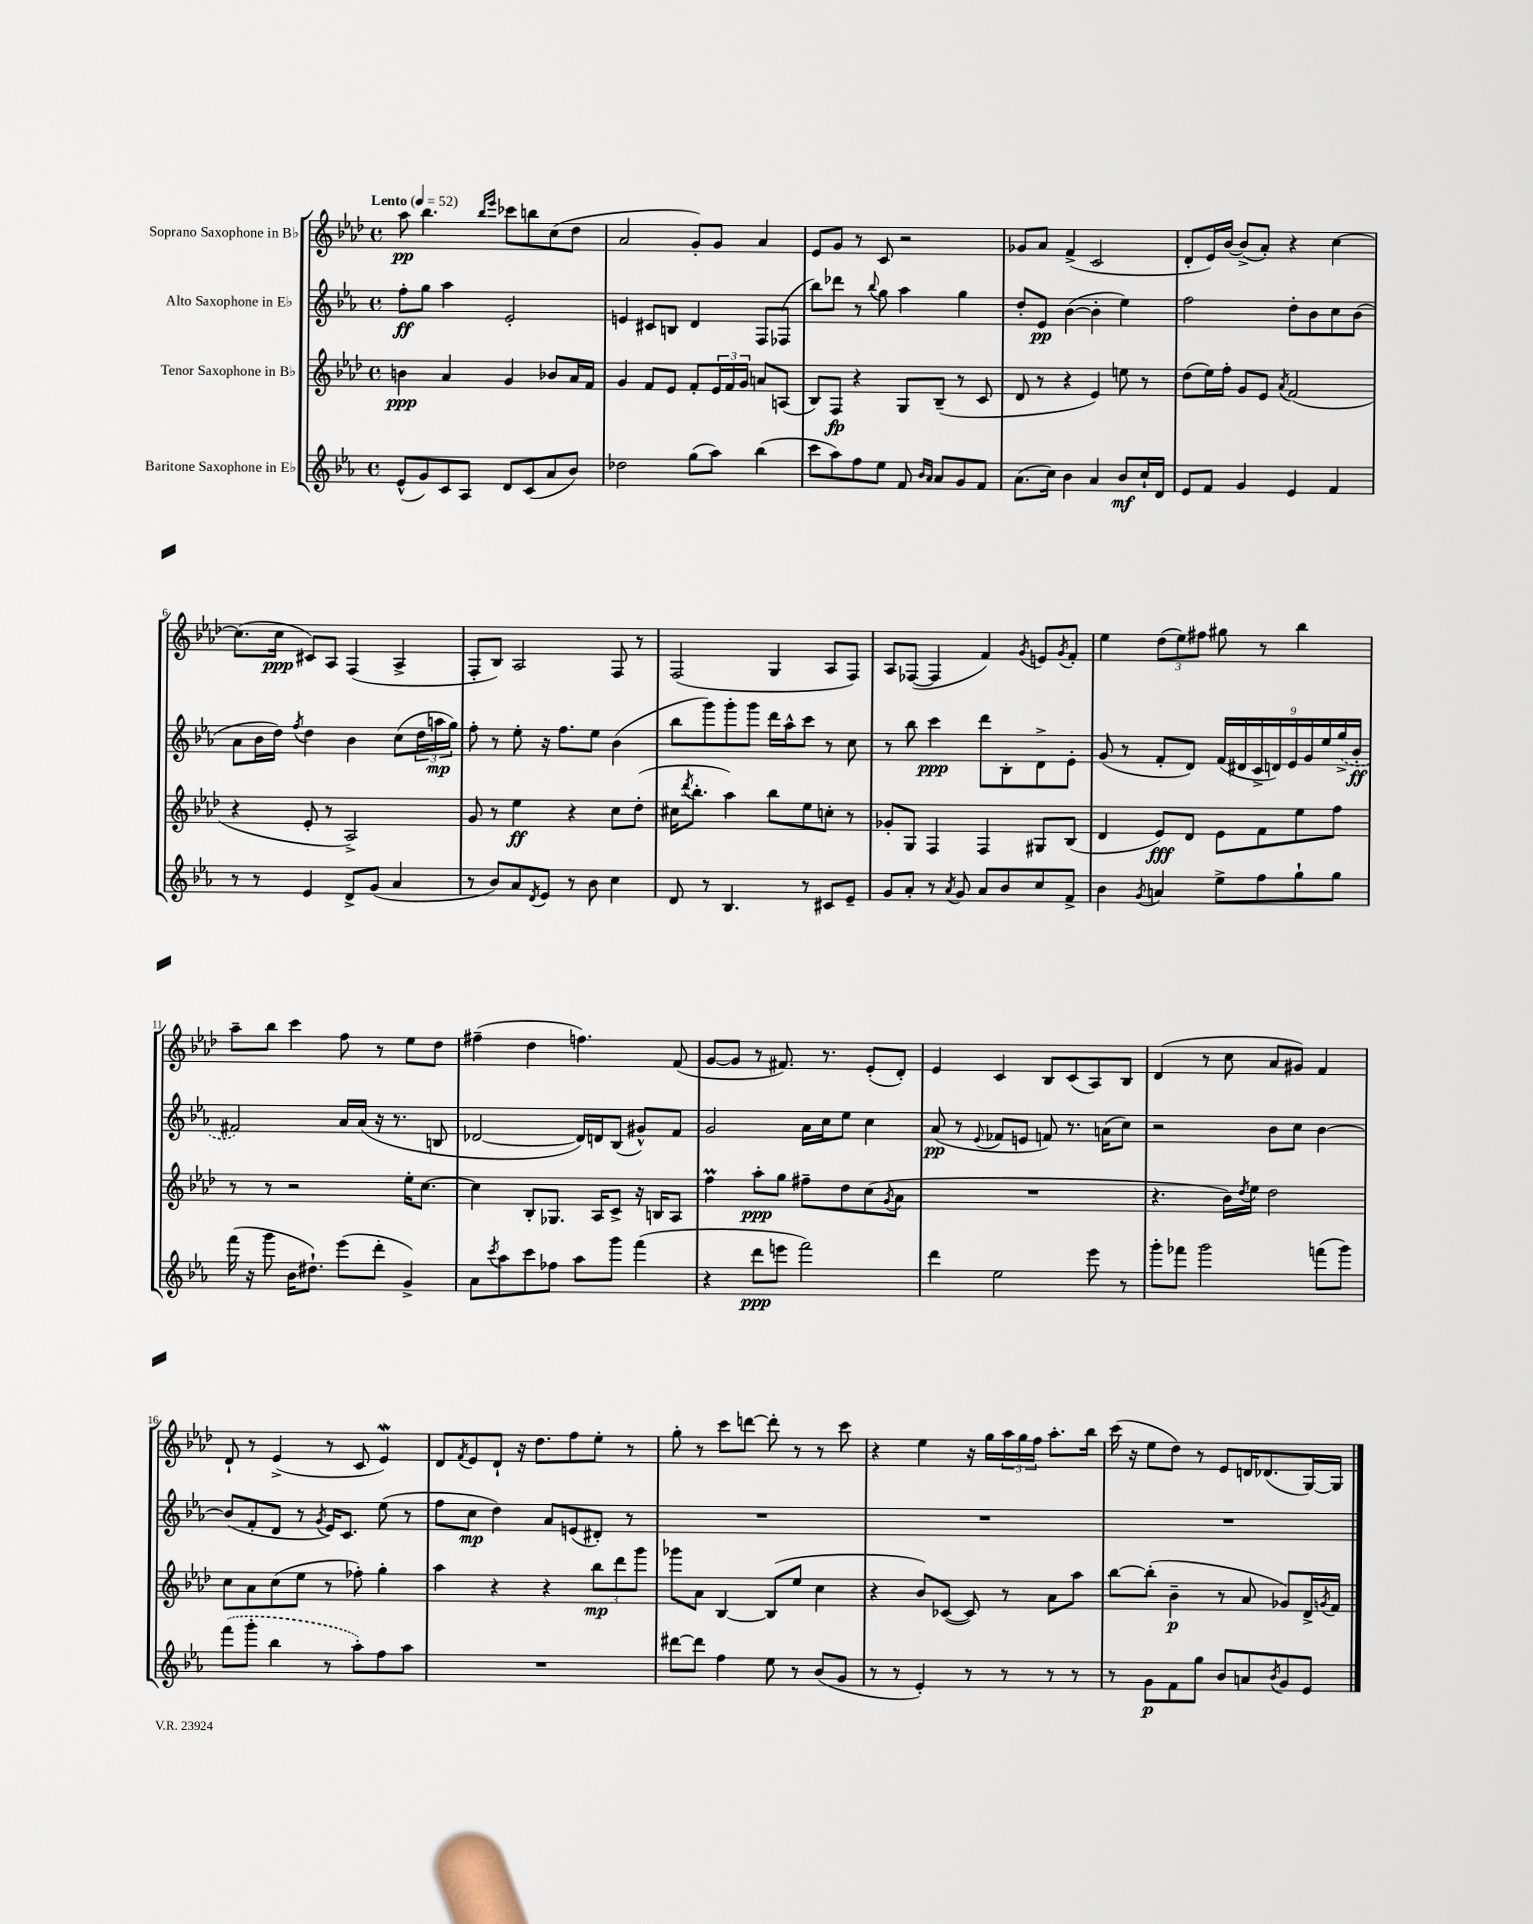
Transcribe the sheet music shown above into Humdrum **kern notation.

**kern	**kern	**kern	**kern
*staff4	*staff3	*staff2	*staff1
*clefG2	*clefG2	*clefG2	*clefG2
*k[b-e-a-]	*k[b-e-a-d-]	*k[b-e-a-]	*k[b-e-a-d-]
*M4/4	*M4/4	*M4/4	*M4/4
*met(c)	*met(c)	*met(c)	*met(c)
*MM52	*MM52	*MM52	*MM52
(8e-^^	4b	8ff'	8aa-
8g)	.	8gg	4.bb-
8c	4a-	4aa-	.
8A-	.	.	.
.	.	.	16qqbb-
.	.	.	16qqeee-
8d	4g	2e-'	8ccc-
(8c	.	.	8bb
8a-	8b-	.	(8cc
8b-)	16a-	.	8dd-
.	16f	.	.
=	=	=	=
2dd-	4g	4e	2a-
.	8f	8c#	.
.	8e-	8B	.
(8gg	8f'	4d	8g')
8aa-)	24e-	.	8g
.	24f	.	.
.	24g	.	.
(4bb-	8a	8F	4a-
.	(8A	(8F-	.
=	=	=	=
8ccc	8B-)	8bb-)	8e-
8aa-)	8F	8ddd-	8g
8ff	4r	8r	8r
.	.	8qqbb-	.
8ee-	.	8gg	8c
8f	8G	4aa-	2r
16qqb-	.	.	.
16qqa-	.	.	.
8a-	(8B-~	.	.
8g	8r	4gg	.
8f	8c	.	.
=	=	=	=
(8.a-	8d-	8dd'	8g-
.	8r	8e-	8a-
16cc)	.	.	.
4b-	4r	([4b-	(4f^
4a-	4e-)	4b-']	2c
8b-	8ee	4ee-)	.
16cc`	8r	.	.
16d	.	.	.
=	=	=	=
8e-	(8dd-	2ff	8d-'
8f	16ee-)	.	16e-)
.	16ff'	.	[16b-
4g	8g	.	(8b-^]
.	8e-	.	8a-')
.	8qa-	.	.
4e-	(2f	8dd'	4r
.	.	8b-	.
4f	.	8cc	[4cc
.	.	(8b-	.
=	=	=	=
8r	4r	8a-	(8.cc]
8r	.	16b-	.
.	.	16dd)	16cc
.	.	8qff	.
4e-	8e-'	4dd	8c#)
.	8r	.	8A-
8d^	2A-^)	4b-	(4F
(8g	.	.	.
4a-	.	(8cc	4A-^
.	.	24dd	.
.	.	24aa	.
.	.	24gg)	.
=	=	=	=
8r	8g	8ff'	8F'
8b-)	8r	8r	8B-)
8a-	4ee-	8ee-'	2A-
8qd	.	.	.
8e-	.	16r	.
.	.	8.ff	.
8r	4r	.	.
8b-	.	8ee-	.
4cc	8cc	(4b-	8F
.	(8dd-'	.	8r
=	=	=	=
8d	16cc#	8bb-	(2F
.	8qddd-	.	.
.	8.bb-'	.	.
8r	.	8ggg)	.
4.B-	4aa-)	8ggg'	.
.	.	8ggg	.
.	8bb-	16ddd	4G
.	.	16aa-^^	.
8r	8ee-	8ccc	.
8c#	8cc'	8r	8A-
8e-~	8r	8cc	8F)
=	=	=	=
8g	8g-'	8r	8A-
8a-'	8G	8bb-	([8F-
8r	4F	4ccc	4F-]
8qa-	.	.	.
8g	.	.	.
8a-	4F	8ddd	4f)
8b-	.	8B-'	.
.	.	.	8qg
8cc	8G#	8d^	8e
.	.	.	8qg
8f^	(8B-	8e-'	8f'
=	=	=	=
4b-	4d-	(8g	4ee-
.	.	8r	.
8qg	.	.	.
4a	8e-)	8f'	(12dd-
.	.	.	12ee-)
.	8d-	8d)	.
.	.	.	12ff#
8ee-^	8e-	(18f	8gg#
.	.	18d#	.
.	.	18c^	.
8ff	8f	.	8r
.	.	18d)	.
.	.	18e-	.
8gg`	8ee-	.	4bb-
.	.	18g	.
.	.	18ee-	.
8gg	8ff	.	.
.	.	(18gg^	.
.	.	18b-'	.
=	=	=	=
(16fff	8r	2f#)	8aa-~
16r	.	.	.
8ggg	8r	.	8bb-
16b-	2r	.	4ccc
8.dd#`)	.	.	.
(8eee-	.	16a-	8ff
.	.	(16a-	.
8ddd'	.	16r	8r
.	.	8.r	.
4g^)	16ee-'	.	8ee-
.	[8.cc	.	.
.	.	8B	8dd-
=	=	=	=
8a-	4cc]	[2d-	(4ff#~
8qccc	.	.	.
8aa-	.	.	.
8ccc	8B-'	.	4dd-
8ff-	8.G-	.	.
8aa-	.	16d-])	4.ff)
.	16A-	16d	.
8ggg	8c^	(8B-	.
(4fff	16r	8g#^^)	.
.	16B	.	.
.	8A-	8f	(8f
=	=	=	=
4r	4ff	2g	[8g
.	.	.	8g]
8ddd	8aa-'	.	8r
8eee	8gg	.	8.f#)
2fff)	8ff#~	16a-	.
.	.	16cc	8.r
.	8dd-	8ee-	.
.	(8cc	4cc	(8e-'
.	8qg	.	.
.	8a-	.	8d-')
=	=	=	=
4ddd	1r	(8a-	4e-
.	.	8r	.
.	.	8qqe-	.
2ee-	.	8f-	4c
.	.	8e	.
.	.	8f)	8B-
.	.	8.r	(8c
8eee-	.	.	8A-)
.	.	(16a	.
8r	.	8cc)	8B-
=	=	=	=
8ggg'	4.r	2r	(4d-
8fff-	.	.	.
2ggg	.	.	8r
.	16b-)	.	8cc
.	8qdd-	.	.
.	16ee-	.	.
.	2dd-	8b-	8a-
.	.	8cc	8g#)
(8fff	.	[4b-	4f
8ggg)	.	.	.
=	=	=	=
(8fff	8cc	(8b-]	8d-`
8ggg'	8a-	8f'	8r
4bb-	(8cc	8d	(4e-^
.	8ee-	8r	.
.	.	8qg	.
8r	8r	16e-)	8r
.	.	8.c	.
8aa-')	8ff-')	.	8c
8ff	4gg'	(8ee-	4e-)
8aa-	.	8r	.
=	=	=	=
1r	4aa-	8ff	8d-
.	.	.	8qf
.	.	8cc	8e-
.	4r	4dd)	8d-`
.	.	.	16r
.	.	.	8.dd-
.	4r	8a-	.
.	.	(8e	8ff
.	12bb-	8d#')	8ee-'
.	12ddd-	.	.
.	.	8r	8r
.	12ggg	.	.
=	=	=	=
[8ddd#	8ggg-	1r	8gg'
8ddd#]	8a-	.	8r
4ff	[4B-	.	8ccc
.	.	.	[8ddd
8ee-	(8B-]	.	8ddd']
8r	8ee-	.	8r
(8b-	4cc	.	8r
8g	.	.	8ccc
=	=	=	=
8r	4r	1r	4r
8r	.	.	.
4e-')	8b-)	.	4ee-
.	([8c-	.	.
8r	8c-])	.	16r
.	.	.	16gg
8r	8r	.	24aa-
.	.	.	24gg
.	.	.	24ff
8r	8a-	.	8.aa-'
8r	8aa-	.	.
.	.	.	16bb-
=	=	=	=
8r	[8bb-	1r	(16ccc
.	.	.	16r
8g	(8bb-']	.	8ee-
8f	4b-~	.	8dd-)
8gg	.	.	8r
8b-	8r	.	8e-
8a	8a-	.	16d
.	.	.	(8.d-
8qb-	.	.	.
8g	8g-)	.	.
8e-	16d-^	.	[16G)
.	8qg	.	.
.	16f	.	16G]
==	==	==	==
*-	*-	*-	*-
